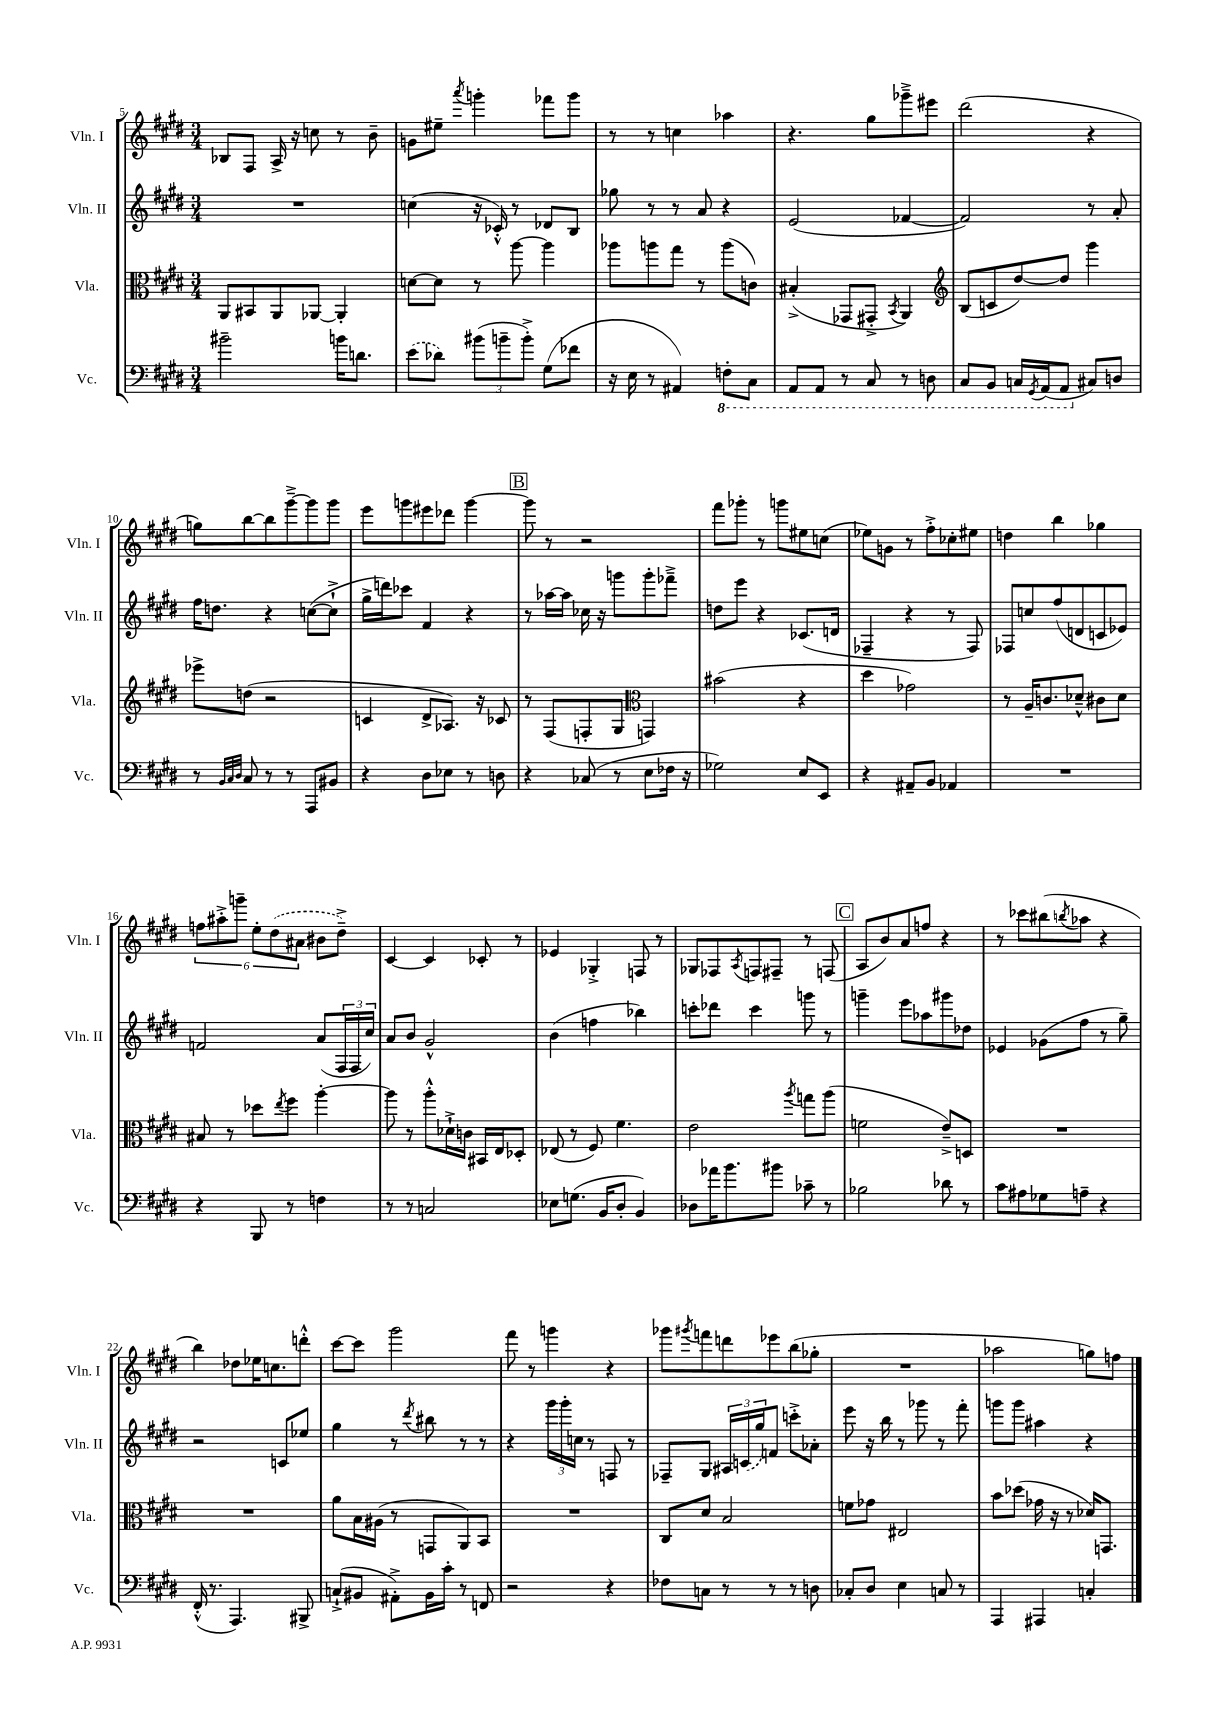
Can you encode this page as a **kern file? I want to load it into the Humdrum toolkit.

**kern	**kern	**kern	**kern
*staff4	*staff3	*staff2	*staff1
*clefF4	*clefC3	*clefG2	*clefG2
*k[f#c#g#d#]	*k[f#c#g#d#]	*k[f#c#g#d#]	*k[f#c#g#d#]
*M3/4	*M3/4	*M3/4	*M3/4
2b#~\	8AA/L	2.r	8B-/L
.	8BB#/	.	8F#/J
.	8AA/	.	16A^/
.	.	.	16r
.	[8AA-/J	.	8cc\
16b\LK	4AA-'/]	.	8r
8.d\J	.	.	.
.	.	.	8b~\
=	=	=	=
(8e\L	[8d\L	(4cc\	8g\L
8d-\J)	8d\]J	.	8ee#~\J
.	.	.	8qaaa/
(12b#\L	8r	16r	4ggg'\
.	.	16c-'^^/)	.
12b~\	.	.	.
.	[8aa\	8r	.
12b'^\J)	.	.	.
(8G#\L	4aa\]	8d-/L	8fff-\L
8f-\J	.	8B/J	8ggg\J
=	=	=	=
16r	8aa-\L	8gg-\	8r
16E\	.	.	.
8r	8aa\	8r	8r
4AA#/)	8gg#\J	8r	4cc\
.	8r	8a/	.
8FF'\L	(8aa\L	4r	4aa-\
8CC#\J	8c\J)	.	.
=	=	=	=
8AAA/L	(4B#'^/	(2e/	4.r
8AAA/J	.	.	.
8r	8GG-/L	.	.
8CC#/	8GG#'^/J	.	8gg#\L
.	8qBB/	.	.
8r	4AA/)	[4f-/	8ggg-~^\
8DD\	.	.	8eee#\J
=	=	=	=
*	*clefG2	*	*
8CC#/L	(8B/L	2f-/])	(2ddd#\
8BBB/J	8c/	.	.
16CC/LL	[8dd#/)	.	.
8qGGG#/	.	.	.
(16AAA/J	.	.	.
8AAA/J	8dd#/]J	.	.
8C#/L)	4ggg#\	8r	4r
8D/J	.	8a'/	.
=	=	=	=
8r	8eee-^\L	16ff#\LK	8gg\L)
.	.	8.dd\J	.
32qqBB/LLL	.	.	.
32qqC#/	.	.	.
32qqD#/JJJ	.	.	.
8C#/	(8dd\J	.	[8bb\
8r	2r	4r	8bb\]
8r	.	.	[8ggg#~^\
8AAA/L	.	([8cc\L	8ggg#\]
8BB#/J	.	8cc`^\]J	8ggg#\J
=	=	=	=
4r	4c/	16gg#^\LL	8eee\L
.	.	16ddd\J)	.
.	.	8ccc-\J	8ggg\
8D#\L	8d#^/L	4f#/	8eee#\
8E-\J	8.A-/J)	.	8ddd-\J
8r	.	4r	[4ggg\
.	16r	.	.
8D\	8c-/	.	.
=	=	=	=
4r	8r	8r	8ggg\]
.	(8F#/L	[16aa-\LL	8r
.	.	16aa-\]JJ	.
(8C-/	8F'/	16cc-\	2r
.	.	16r	.
8r	8G#/J	8ggg\L	.
*	*clefC3	*	*
8E\L	4GG/)	8ggg'\	.
16F-\Jk	.	8fff-~^\J	.
16r	.	.	.
=	=	=	=
2G-\)	(2b#\	8dd\L	8fff#\L
.	.	8eee\J	8ggg-'\J
.	.	4r	8r
.	.	.	8ggg\L
8E/L	4r	(8.c-/L	8ee#\
8EE/J	.	.	(8cc\J
.	.	16d/Jk	.
=	=	=	=
4r	4dd#\	4F-~/	8ee-\L)
.	.	.	8g\J
8AA#~/L	2g-\)	4r	8r
8BB/J	.	.	8ff#'^\L
4AA-/	.	8r	8cc-'\
.	.	8F-/)	8ee#\J
=	=	=	=
2.r	8r	8F-/L	4dd\
.	16A~/LK	8cc/	.
.	8.c/	.	.
.	.	(8ff#/	4bb\
.	8d-~^^/J	8d/	.
.	8c#\L	8c/	4gg-\
.	8d-\J	8e-/J)	.
=	=	=	=
4r	8B#/	2f/	12ff\L
.	.	.	12aa#'^\
.	8r	.	.
.	.	.	12ggg~\J
8BBB/	8dd-\L	.	12ee'\L
.	.	.	(12dd#\
.	8qee/	.	.
8r	8ff#\J	.	.
.	.	.	12a#\J
4F\	[4aa'\	(8a/L	8b#\L
.	.	24F#/L	8dd#~^\J)
.	.	24F#/	.
.	.	24cc#/JJ)	.
=	=	=	=
8r	8aa\]	8a/L	[4c#/
8r	8r	8b/J	.
2C/	8aa'^^\L	2g#^^/	4c#/]
.	16d-`^\L	.	.
.	16c\JJ	.	.
.	16BB#/LL	.	8c-'/
.	16E/J	.	.
.	8D-'/J	.	8r
=	=	=	=
8E-\L	(8E-/	(4b\	4e-/
(8.G\J	8r	.	.
.	8F#/)	4ff\	4G-'^/
16BB/LK	.	.	.
8D#'/J	4.f#\	.	.
4BB/)	.	4bb-\)	8F/
.	.	.	8r
=	=	=	=
8D-\L	2e\	8ccc'\L	8G-/L
16a-\K	.	8ddd-\J	8F-/
8.b\	.	.	.
.	.	.	8qA/
.	.	4ccc\	8F/
8b#\J	.	.	8F#~/J
.	8qaa/	.	.
8c-~\	8gg\L	8ggg\	8r
8r	(8aa\J	8r	(8F/
=	=	=	=
2B-\	2f\	4ggg~\	8A/L
.	.	.	8b/)
.	.	8eee\L	8a/
.	.	8aa-\	8ff/J
8d-\	8e~^/L)	8ggg#\	4r
8r	8D/J	8dd-\J	.
=	=	=	=
8c#\L	2.r	4e-/	8r
8A#\	.	.	8ccc-\L
8G-\	.	(8g-\L	(8bb#\
.	.	.	8qbb/
8A~\J	.	8ff#\J	8aa-\J
4r	.	8r	4r
.	.	8gg#~\)	.
=	=	=	=
(16FF#'^^/	2.r	2r	4bb\)
8.r	.	.	.
4.AAA/)	.	.	8dd-\L
.	.	.	16ee-\K
.	.	.	8.cc\
.	.	8c/L	.
8BBB#^/	.	8ee-/J	8ddd'^^\J
=	=	=	=
(8C`^/L	8a\L	4gg#\	[8ccc#\L
8BB#/J	16B\L	.	8ccc#\]J
.	(16A#\JJ	.	.
8AA#'^\L)	8r	8r	2ggg#\
.	.	8qddd#/	.
16BB#\L	8GG/L	8bb#\	.
16c#'\JJ	.	.	.
8r	8AA/)	8r	.
8FF/	8BB/J	8r	.
=	=	=	=
2r	2.r	4r	8fff#\
.	.	.	8r
.	.	24ggg#\LL	4ggg\
.	.	24ggg#'\	.
.	.	24cc\JJ	.
.	.	8r	.
4r	.	8F/	4r
.	.	8r	.
=	=	=	=
8F-\L	8C#/L	8F-~/L	8ggg-\L
.	.	.	8qggg#/
8C\J	8d#/J	8G#/J	8fff\
8r	2B/	24A#/LL	8ddd\
.	.	(24c/	.
.	.	24gg#/J)	.
8r	.	8f/J	8eee-\
8r	.	8ccc'^\L	(8bb\
8D\	.	8a-'\J	8gg-'\J
=	=	=	=
8C-'/L	8f\L	8eee\	2.r
8D#/J	8g-\J	16r	.
.	.	16bb\	.
4E\	2E#/	8r	.
.	.	8ggg-\	.
8C/	.	8r	.
8r	.	8fff#'\	.
=	=	=	=
4AAA/	8b\L	8ggg\L	2aa-\
.	(8dd-\J	8ggg\J	.
4AAA#/	16g-\	4aa#\	.
.	16r	.	.
.	8r	.	.
4C'/	16d-/LK)	4r	8gg\L)
.	8.GG/J	.	.
.	.	.	8ff\J
==	==	==	==
*-	*-	*-	*-
